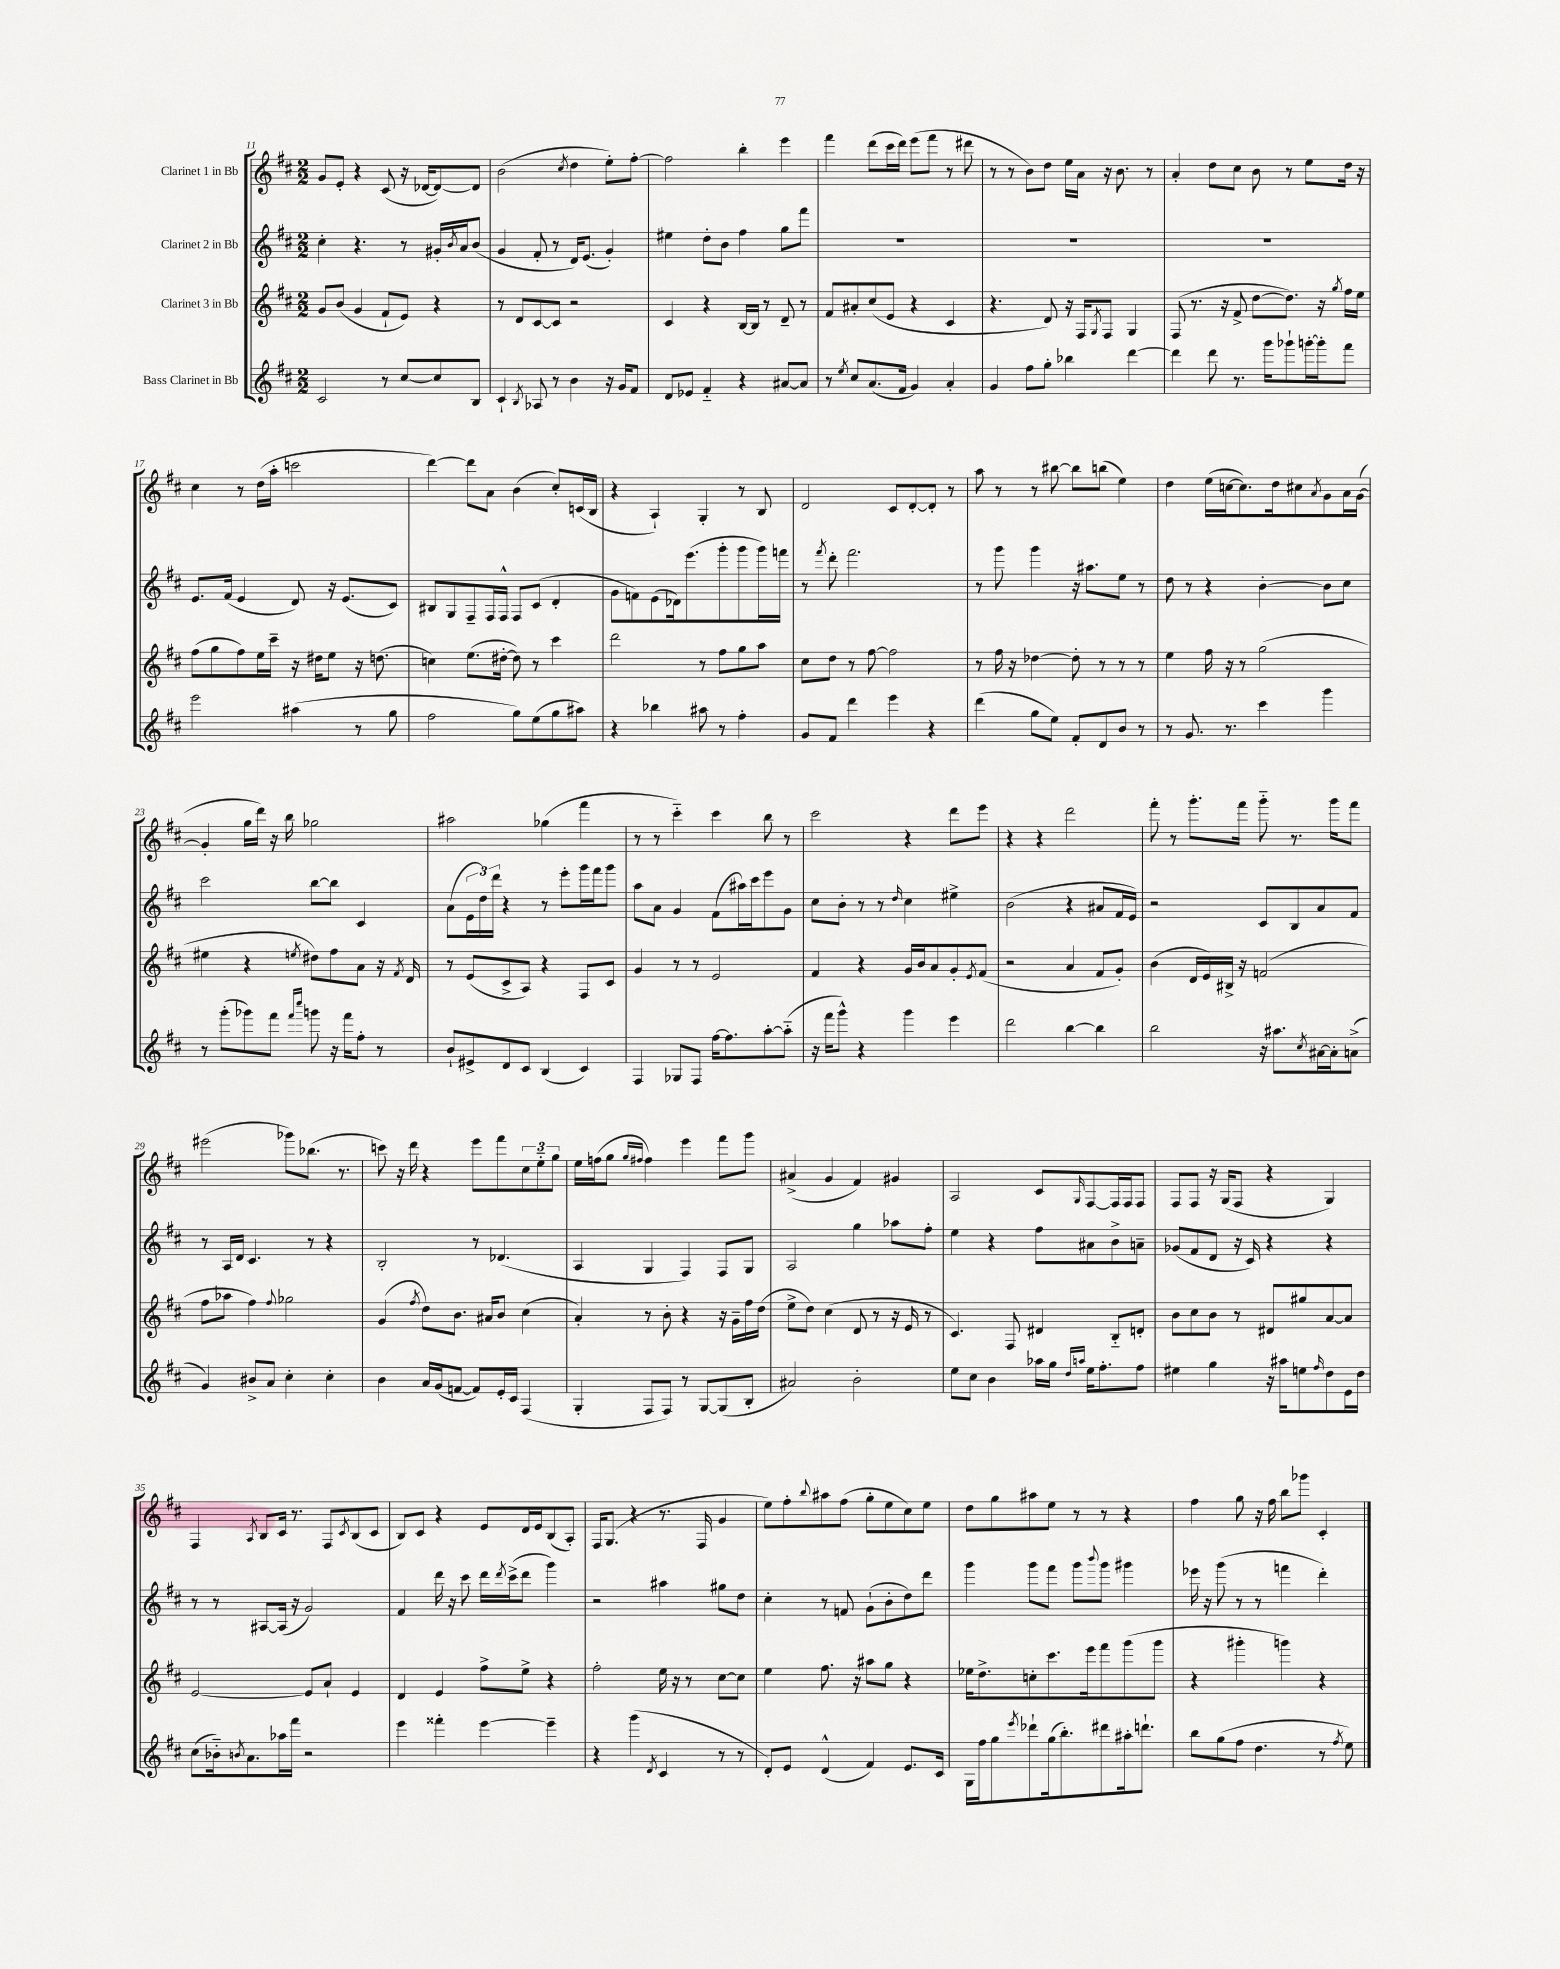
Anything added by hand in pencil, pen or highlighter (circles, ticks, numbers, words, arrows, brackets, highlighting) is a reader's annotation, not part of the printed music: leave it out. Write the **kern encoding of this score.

**kern	**kern	**kern	**kern
*part4	*part3	*part2	*part1
*staff4	*staff3	*staff2	*staff1
*I"Bass Clarinet in Bb	*I"Clarinet 3 in Bb	*I"Clarinet 2 in Bb	*I"Clarinet 1 in Bb
*clefG2	*clefG2	*clefG2	*clefG2
*k[f#c#]	*k[f#c#]	*k[f#c#]	*k[f#c#]
*M2/2	*M2/2	*M2/2	*M2/2
=11	=11	=11	=11
2c#/	8g/L	4cc#'\	8g/L
.	(8b/J	.	8e'/J
.	4g/	4.r	4r
8r	8f#`/L	.	(8c#/
[8cc#/L	8e/J)	8r	16r
.	.	.	[16d-X/KL
8cc#/]	4r	16g#X'/LL	8d-/_)
.	.	8qb/	.
.	.	16a/J	.
8B/J	.	(8b/J	8d-/J]
=12	=12	=12	=12
4c#`/	8r	4g/	(2b\
.	8d/L	.	.
8qB/	.	.	.
8A-X/	[8c#/	8f#'/	.
8r	8c#/J]	8r	.
.	.	.	8qcc#/
4b\	2r	16d/KL)	4dd\
.	.	(8.e/J	.
16r	.	4g'/)	8ee'\L)
16g/KL	.	.	.
8f#/J	.	.	[8ff#'\J
=13	=13	=13	=13
8d/L	4c#/	4ee#X\	2ff#\]
8e-X/J	.	.	.
4f#/	4r	8dd'\L	.
.	.	8b\J	.
4r	[16B/LL	4ff#\	4bb'\
.	16B/JJ]	.	.
.	8r	.	.
[8a#X/L	8d~/	8gg\L	4eee\
8a#/J]	8r	8fff#\J	.
=14	=14	=14	=14
8r	8f#/L	1r	4fff#\
8qee/	.	.	.
8cc#/L	8a#X'/	.	.
(8.a/	(8cc#/	.	(8ddd\L
.	8e/J	.	16ccc#\L
16f#/Jk	.	.	16ddd\JJ)
4g/)	4r	.	(8eee\L
.	.	.	8fff#\J
4a'/	4c#/	.	8r
.	.	.	8ddd#X\
=15	=15	=15	=15
4g/	4.r	1r	8r
.	.	.	8r
8ff#\L	.	.	8b\L)
8gg'\J	8d/)	.	8dd\J
4bb-X\	16r	.	16ee\LL
.	16F#/KL	.	16a\JJ
.	8qG/	.	.
.	8F#/J	.	16r
.	.	.	8.b\
[4ddd\	4G/	.	.
.	.	.	8r
=16	=16	=16	=16
4ddd\]	(8F#/	1r	4a'/
.	8.r	.	.
8ddd\	.	.	8dd\L
.	16r	.	.
8.r	8f#^/	.	8cc#\J
.	[8dd\L	.	8b\
16ggg\KL	.	.	.
8ggg-X`\	8.dd\J])	.	8r
[16gggn'\L	.	.	8ee\L
16ggg'\J]	16r	.	.
.	8qgg/	.	.
8fff#\J	16ff#\LL	.	16dd\Jk
.	16ee\JJ	.	16r
!!LO:LB:g=z
=17	=17	=17	=17
2eee\	(8ff#\L	8.e/L	4cc#\
.	8gg\	.	.
.	.	(16f#/Jk	.
.	8ff#\)	4e/	8r
.	16ee\L	.	(16dd\LL
.	16ccc#~\JJ	.	16aa'\JJ
(4aa#X\	16r	8d/)	2cccn\
.	16dd#X\KL	.	.
.	8ee\J	16r	.
.	.	(8.e/L	.
8r	16r	.	.
.	(8.ddn\	.	.
8gg\	.	8c#/J)	.
=18	=18	=18	=18
2ff#\	4ccn\)	8B#X/L	[4ddd\)
.	.	8G/	.
.	(8.ee\L	8F#~/	8ddd\L]
.	.	16F#/L	8a\J
.	[16dd#X'\Jk	16F#^^/JJ	.
8gg\L)	8dd#\])	8F#/L	(4b\
(8ee\	8r	(8c#/J	.
8gg\	4ccc#\	4d'/	8cc#'/L)
8aa#X\J)	.	.	(16cn/L
.	.	.	16B/JJ
=19	=19	=19	=19
4r	2ddd\	8g\L	4r
.	.	8fn\)	.
4bb-X\	.	(8e\	4A`/)
.	.	16d-X\k)	.
.	.	(8.eee\	.
8aa#X\	8r	.	4G'/
8r	8ff#\L	8ggg'\	.
4ff#'\	8gg\	8ggg\	8r
.	8aa\J	16ggg\L)	8B/
.	.	16fffn\JJ	.
=20	=20	=20	=20
8g/L	8cc#\L	8r	2d/
.	.	8qfff#/	.
8f#/J	8dd\J	8ddd'\	.
4ddd\	8r	2.fff#\	.
.	[8ff#\	.	.
4eee\	2ff#\]	.	8c#/L
.	.	.	[8d'/
4r	.	.	8d'/J]
.	.	.	8r
=21	=21	=21	=21
(4ddd\	8r	8r	8aa\
.	16ff#\	8ggg\	8r
.	16r	.	.
8gg\L	[4dd-X\	4ggg\	8r
8ee\J)	.	.	[8bb#X\
8f#'/L	8dd-'\]	16r	8bb#\L]
.	.	8.aa#X\L	.
8d/	8r	.	(8bbn\J
8b/J	8r	8ee\J	4ee\)
8r	8r	8r	.
=22	=22	=22	=22
8r	4ee\	8dd\	4dd\
8.g/	.	8r	.
.	16ff#\	4r	(16ee\LL
8.r	16r	.	[16ccn\J
.	8r	.	8.cc\])
4ccc#\	(2gg\	[4b'\	.
.	.	.	16dd\k
.	.	.	8cc#X\
.	.	.	8qa/
4ggg\	.	8b\L]	8g\
.	.	8cc#\J	16a\L
.	.	.	([16g\JJ
!!LO:LB:g=z
=23	=23	=23	=23
8r	4ee#X\	2ccc#\	4g'/]
(8ggg'\L	.	.	.
8ggg-X\)	4r	.	16gg\LL
.	.	.	16ddd\JJ)
8fff#\J	.	.	16r
.	.	.	16bb\
16qqfff#/LL	.	.	.
16qqcccc#/JJ	8qeen/	.	.
8gggn\	8dd#X\L)	[8bb\L	2gg-X\
16r	8ff#\	8bb\J]	.
16fff#\KL	.	.	.
8ff#'\J	8a\J	4c#/	.
8r	16r	.	.
.	8qf#/	.	.
.	16d/	.	.
=24	=24	=24	=24
8b`/L	8r	(8a\L	2aa#X\
8e#X^/	(8e/L	24e\L	.
.	.	24dd\)	.
.	.	24ddd\JJ	.
8d/	8c#^/	4r	.
8c#/J	8A/J)	.	.
(4B/	4r	8r	(4gg-X\
.	.	8eee'\L	.
4c#/)	8F#/L	16ggg\L	4fff#\
.	.	16fff#\J	.
.	8c#/J	8ggg\J	.
=25	=25	=25	=25
4F#/	4g/	8aa\L	8r
.	.	8a\J	8r
8G-X/L	8r	4g/	4ccc#\)
8F#/J	8r	.	.
[16ff#\KL	2e/	(8f#\L	4ccc#\
8.ff#\]	.	.	.
.	.	16aa#X\L)	.
.	.	16ccc#\J	.
[8aa'\	.	8eee\	8bb\
(8aa\J]	.	8g\J	8r
=26	=26	=26	=26
16r	4f#/	8cc#\L	2ccc#\
16fff#\KL	.	.	.
8ggg^^\J)	.	8b'\J	.
4r	4r	8r	.
.	.	8r	.
.	.	16qqdd/	.
4ggg\	16g/LL	4cc#\	4r
.	16b/J	.	.
.	8a/	.	.
4eee\	8g'/	4ee#X^\	8ddd\L
.	8qe/	.	.
.	(8f#/J	.	8eee\J
=27	=27	=27	=27
2ddd\	2r	(2b\	4r
.	.	.	4r
[4bb\	4a/	4r	2ddd\
4bb\]	8f#/L	8a#X/L	.
.	8g'/J)	16f#/L	.
.	.	16e/JJ)	.
=28	=28	=28	=28
2bb\	(4b\	2r	8fff#'\
.	.	.	8r
.	16d/LL	.	8.ggg'\L
.	16e/)	.	.
.	16B#X^/JJ	.	.
.	16r	.	16fff#\Jk
16r	(2fn/	8c#/L	8ggg\
8.aa#X\L	.	.	.
.	.	8B/	8.r
8qcc#/	.	.	.
[16a#X\L	.	8a/	.
16a#'\J]	.	.	16ggg\KL
(8an^\J	.	8f#/J	8fff#\J
!!LO:LB:g=z
=29	=29	=29	=29
4g/)	8ff#\L	8r	(2eee#X\
.	8aa-X\J	16A/LL	.
.	.	16d/JJ	.
8b#X^/L	4ff#\)	4.c#/	.
8a/J	.	.	.
.	8qqff#/	.	.
4cc#'\	2gg-X\	.	8ggg-X\L)
.	.	8r	(8.bb-X\J
4cc#'\	.	4r	.
.	.	.	8.r
=30	=30	=30	=30
4b\	(4g/	2B'/	8cccn\)
.	.	.	16r
.	.	.	16ddd\
.	8qff#/	.	.
16a/LL	8dd\L)	.	4r
(16g/J	.	.	.
[8fn/J	8.b\J	.	.
8f/L])	.	8r	8eee\L
.	16a#X/KL	.	.
16e'/L	8b/J	(4.d-X/	8fff#\
16c#/JJ	.	.	.
(4F#/	(4cc#\	.	12cc#\
.	.	.	12ee\
.	.	.	12gg\J
=31	=31	=31	=31
4G'/	4a'/)	4A/	16ee\LL
.	.	.	(16ffn\J
.	.	.	8gg\J
.	.	.	16qqgg/LL
.	.	.	16qqff#X/JJ
8F#/L	8r	4G/	4ff#\)
8F#/J)	8b'\	.	.
8r	4r	4F#/)	4eee\
[8G/L	.	.	.
(8G/]	16r	8F#/L	8fff#\L
.	16g~\LL	.	.
8B'/J	16ff#\	8G/J	8ggg\J
.	(16dd\JJ	.	.
=32	=32	=32	=32
2a#X/)	8ee^\L	2A/	(4a#X^/
.	8dd\J)	.	.
.	(4cc#\	.	4g/
2b'\	8d/	4gg\	4f#/)
.	8r	.	.
.	16r	8aa-X\L	4g#X/
.	16e/	.	.
.	8r	8ff#'\J	.
=33	=33	=33	=33
8ee\L	4.c#/)	4ee\	2A/
8cc#\J	.	.	.
4b\	.	4r	.
.	8F#/	.	.
16aa-X\LL	4d#X/	8ff#\L	8c#/L
16gg\JJ	.	.	.
16qqdd/LL	.	.	.
16qqaan/JJ	.	.	16qqG/
16ee\KL	.	8a#X\	[8F#/
8.ff#'\	.	.	.
.	8B/L	8b^\	16F#/L]
.	.	.	16F#/J
8ff#\J	8dn'/J	8an~\J	8F#/J
=34	=34	=34	=34
4ee#X\	8b\L	(8g-X/L	8F#/L
.	8cc#\	8f#/	8F#/J
4gg\	8b\J	8d/J	16r
.	.	.	(16G/KL
.	8r	16r	8F#/J
.	.	16c#/)	.
16r	8d#X/L	4r	4r
16aa#X\KL	.	.	.
8een\	8gg#X/	.	.
16qqff#/	.	.	.
8dd\	[8a/	4r	4G/)
16e\L	8a/J]	.	.
16dd\JJ	.	.	.
!!LO:LB:g=z
=35	=35	=35	=35
(8cc#\L	[2e/	8r	4F#/
16b-X\k)	.	8r	.
8qbn/	.	.	.
8.a\	.	.	.
.	.	.	8qA/
.	.	[8A#X/L	8B/L
16aa-X\L	.	(16A#/Jk]	16c#/Jk
16fff#\JJ	.	16r	8.r
2r	8e/L]	2g/)	.
.	8a`/J	.	8F#/L
.	.	.	8qc#/
.	4e/	.	(8B/
.	.	.	8c#/J
=36	=36	=36	=36
4eee\	4d/	4f#/	8B/L)
.	.	.	8c#/J
4fff##X'\	4e/	16ddd\	4r
.	.	16r	.
.	.	8ccc#\	.
[4eee\	8ff#^\L	16ddd\LL	8e/L
.	.	8qddd/	.
.	.	(16ccc#^\J	.
.	8ee^\J	8ddd\J	16d/L
.	.	.	16e/J
4eee~\]	4r	4ggg\)	(8B/
.	.	.	8A'/J)
=37	=37	=37	=37
4r	2ff#'\	2r	16F#/KL
.	.	.	(8.G/J
(4ggg\	.	.	4r
8qd/	.	.	.
4c#/	16ee\	4aa#X\	8.r
.	16r	.	.
.	8r	.	.
.	.	.	16F#/
8r	[8cc#\L	8gg#X\L	4g/
8r	8cc#\J]	8dd\J	.
=38	=38	=38	=38
8d'/L)	4ee\	4cc#'\	8ee\L)
8e/J	.	.	8ff#'\
.	.	.	8qqbb/
(4d^^/	8.ff#\	8r	8aa#X\
.	.	8fn/	(8ff#\J
.	16r	.	.
4f#/)	8aa#X\L	(8g`\L	8gg'\L
.	8gg\J	8b'\	8ee\
8.e/L	4r	8dd\)	8cc#\)
.	.	8ddd\J	8ee\J
16c#/Jk	.	.	.
=39	=39	=39	=39
16G\LL	16ee-X\KL	4ggg\	8dd\L
16ff#\J	8.dd^\	.	.
8gg\	.	.	8gg\
8qeee/	.	.	.
8ddd-X`\	8ccn'\	8ggg\L	8aa#X\
(16gg\k	8.ccc#\	8fff#\J	8ee\J
8.bb'\)	.	.	.
.	.	8ggg\L	8r
.	16eee\k	.	.
.	.	8qqbbb/	.
8ddd#X\	8fff#\	8ggg\J	8r
16aa#X'\k	(8ggg\	4ggg#X\	4r
8.dddn`\J	.	.	.
.	8ggg\J	.	.
=40	=40	=40	=40
8bb\L	4r	16eee-X\	4ff#\
.	.	16r	.
(8gg\	.	(8ggg\	.
8ff#\J	4ggg#X'\	8r	8gg\
4.dd\	.	8r	16r
.	.	.	16ff#\
.	4gggn\)	4fffn\	8bb\L
.	.	.	8ggg-X\J
8r	4r	4ddd'\)	4c#'/
8qff#/	.	.	.
8ee\)	.	.	.
==	==	==	==
*-	*-	*-	*-
